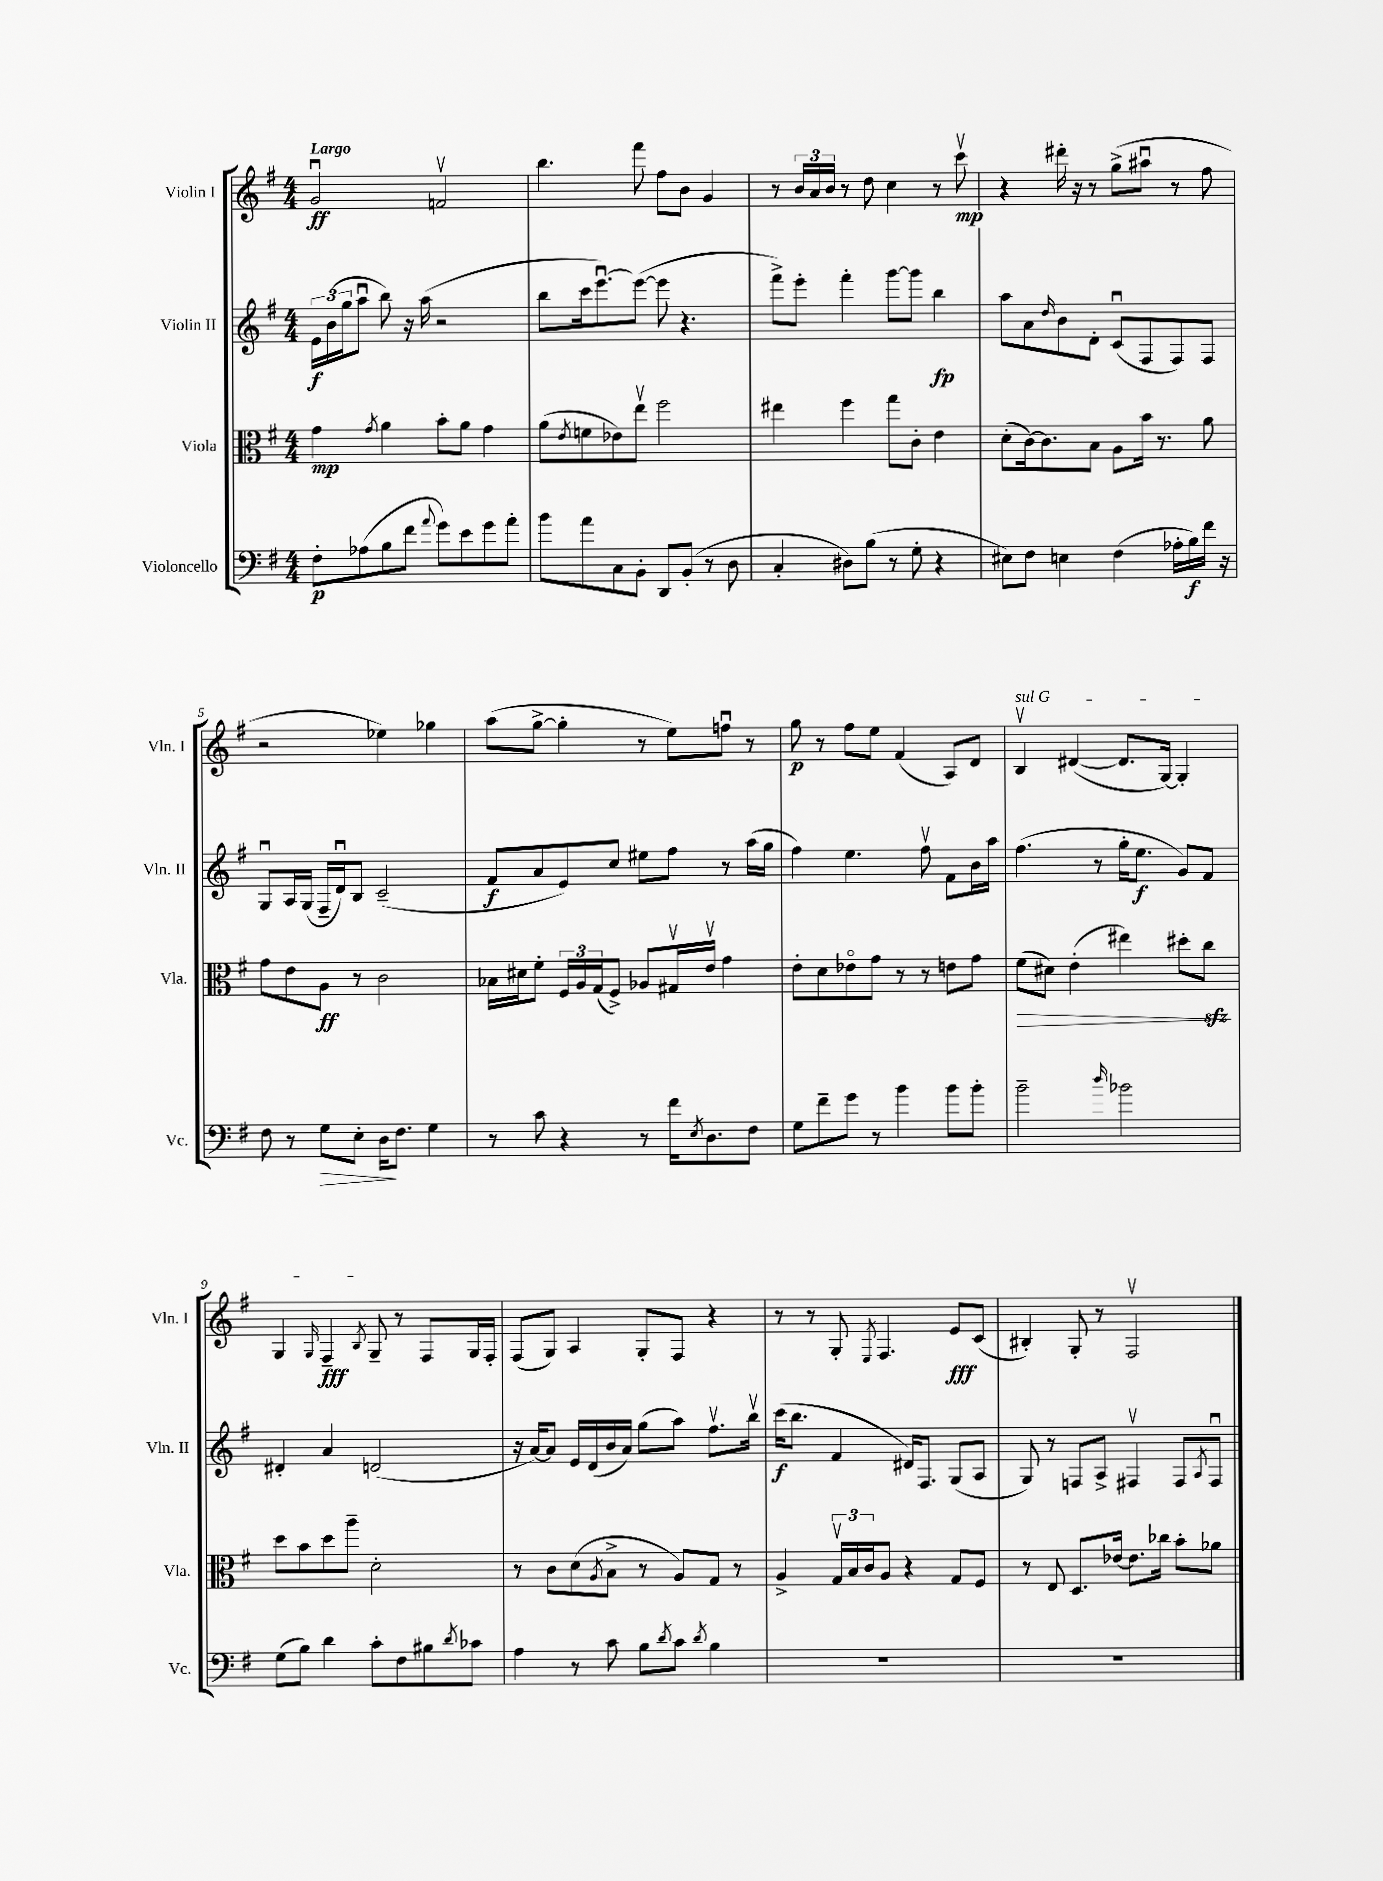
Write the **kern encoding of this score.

**kern	**kern	**kern	**kern
*staff4	*staff3	*staff2	*staff1
*clefF4	*clefC3	*clefG2	*clefG2
*k[f#]	*k[f#]	*k[f#]	*k[f#]
*M4/4	*M4/4	*M4/4	*M4/4
8F#'	4g	24e	2gu
.	.	(24b	.
.	.	24gg	.
(8A-	.	8aau	.
.	8qg	.	.
8B	4a	8bb)	.
8f#	.	16r	.
.	.	(16aa	.
8qqa	.	.	.
8g)	8b'	2r	2fv
8e	8a	.	.
8g	4g	.	.
8a'	.	.	.
=	=	=	=
8b	(8a	8bb	4.bb
.	8qe	.	.
8a	8f	16ccc	.
.	.	[8.eeeu)	.
8C	8e-)	.	.
8BB'	8eev	(8eee_	8fff#
8DD	2ff#	8eee]	8ff#
(8BB'	.	4.r	8b
8r	.	.	4g
8D	.	.	.
=	=	=	=
4C'	4ee#	8fff#^)	8r
.	.	8eee'	24b
.	.	.	24a
.	.	.	24b
8D#)	4ff#	4fff#'	8r
(8B	.	.	8dd
8r	8gg	[8ggg	4cc
8G'	8c'	8ggg]	.
4r	4e	4bb	8r
.	.	.	8cccv
=	=	=	=
8E#)	(8d'	8aa	4r
8F#	[16c)	8a	.
.	8.c]	.	.
.	.	16qqdd	.
4E	.	8b	16ddd#'
.	.	.	16r
.	8B	8d'	8r
(4F#	8A	(8cu	(8gg^
.	16b	8F#	8aa#u
.	8.r	.	.
16A-'	.	8F#)	8r
16B)	.	.	.
16f#	8a	8F#	8ff#
16r	.	.	.
=	=	=	=
8F#	8g	8Gu	2r
8r	8e	16A	.
.	.	(16G	.
8G	8A	16F#~	.
.	.	16du)	.
8E'	8r	8B	.
16D	2c	(2c~	4ee-)
8.F#	.	.	.
4G	.	.	4gg-
=	=	=	=
8r	16B-	8f#	(8aa
.	16d#	.	.
8c	8f#'	8a	[8gg^
4r	24F#	8e)	4gg']
.	24A	.	.
.	(24G	.	.
.	8F#^)	8cc	.
8r	8A-	8ee#	8r
16f#	16G#v	8ff#	8ee)
8qE	.	.	.
8.D	16ev	.	.
.	4g	8r	8ffu
8F#	.	(16aa	8r
.	.	16gg	.
=	=	=	=
8G	8e'	4ff#)	8gg
8f#~	8d	.	8r
8g	8e-o	4.ee	8ff#
8r	8g	.	8ee
4b	8r	.	(4f#
.	8r	8ff#v	.
8b	8e	8f#	8A)
8b'	8g	16b	8d
.	.	16aa	.
=	=	=	=
2b~	(8f#	(4.ff#	4Bv
.	8d#)	.	.
.	(4e'	.	([4d#
.	.	8r	.
16qqdd	.	.	.
2b-	4ee#)	16gg'	8.d#]
.	.	8.ee	.
.	.	.	[16G)
.	8dd#'	8g)	4G']
.	8cc	8f#	.
=	=	=	=
(8G	8dd	4d#'	4G
8B)	8b	.	.
.	.	.	16qqG
4d	8dd	4a	4F#~
.	8aa~	.	.
.	.	.	8qB
8c'	2d'	(2d	8G~
8F#	.	.	8r
8B#	.	.	8F#
8qd	.	.	.
8c-	.	.	16G
.	.	.	16F#'
=	=	=	=
4A	8r	16r	(8F#
.	.	[16a)	.
.	8c	8a]	8G)
8r	(8d	16e	4A
.	.	(16d	.
.	8qA	.	.
8c	8B^	16b	.
.	.	16a)	.
8B	8r	(8gg	8G'
8qd	.	.	.
8c	8A)	8aa)	8F#
8qd	.	.	.
4B	8G	8.ff#v	4r
.	8r	.	.
.	.	16bbv	.
=	=	=	=
1r	4A^	(16ccc	8r
.	.	8.bb	.
.	.	.	8r
.	24Gv	4f#	8G'
.	24B	.	.
.	24c	.	.
.	.	.	8qE
.	8A	.	4.F#
.	4r	16d#)	.
.	.	8.F#	.
.	8G	(8G	8e
.	8F#	8A	(8c
=	=	=	=
1r	8r	8G)	4B#')
.	8E	8r	.
.	8.D	8F	8G'
.	.	8A^	8r
.	[16e-	.	.
.	8.e-]	4F#v	2F#v
.	16cc-	.	.
.	8b'	8F#	.
.	.	8qA	.
.	8a-	8F#u	.
==	==	==	==
*-	*-	*-	*-
